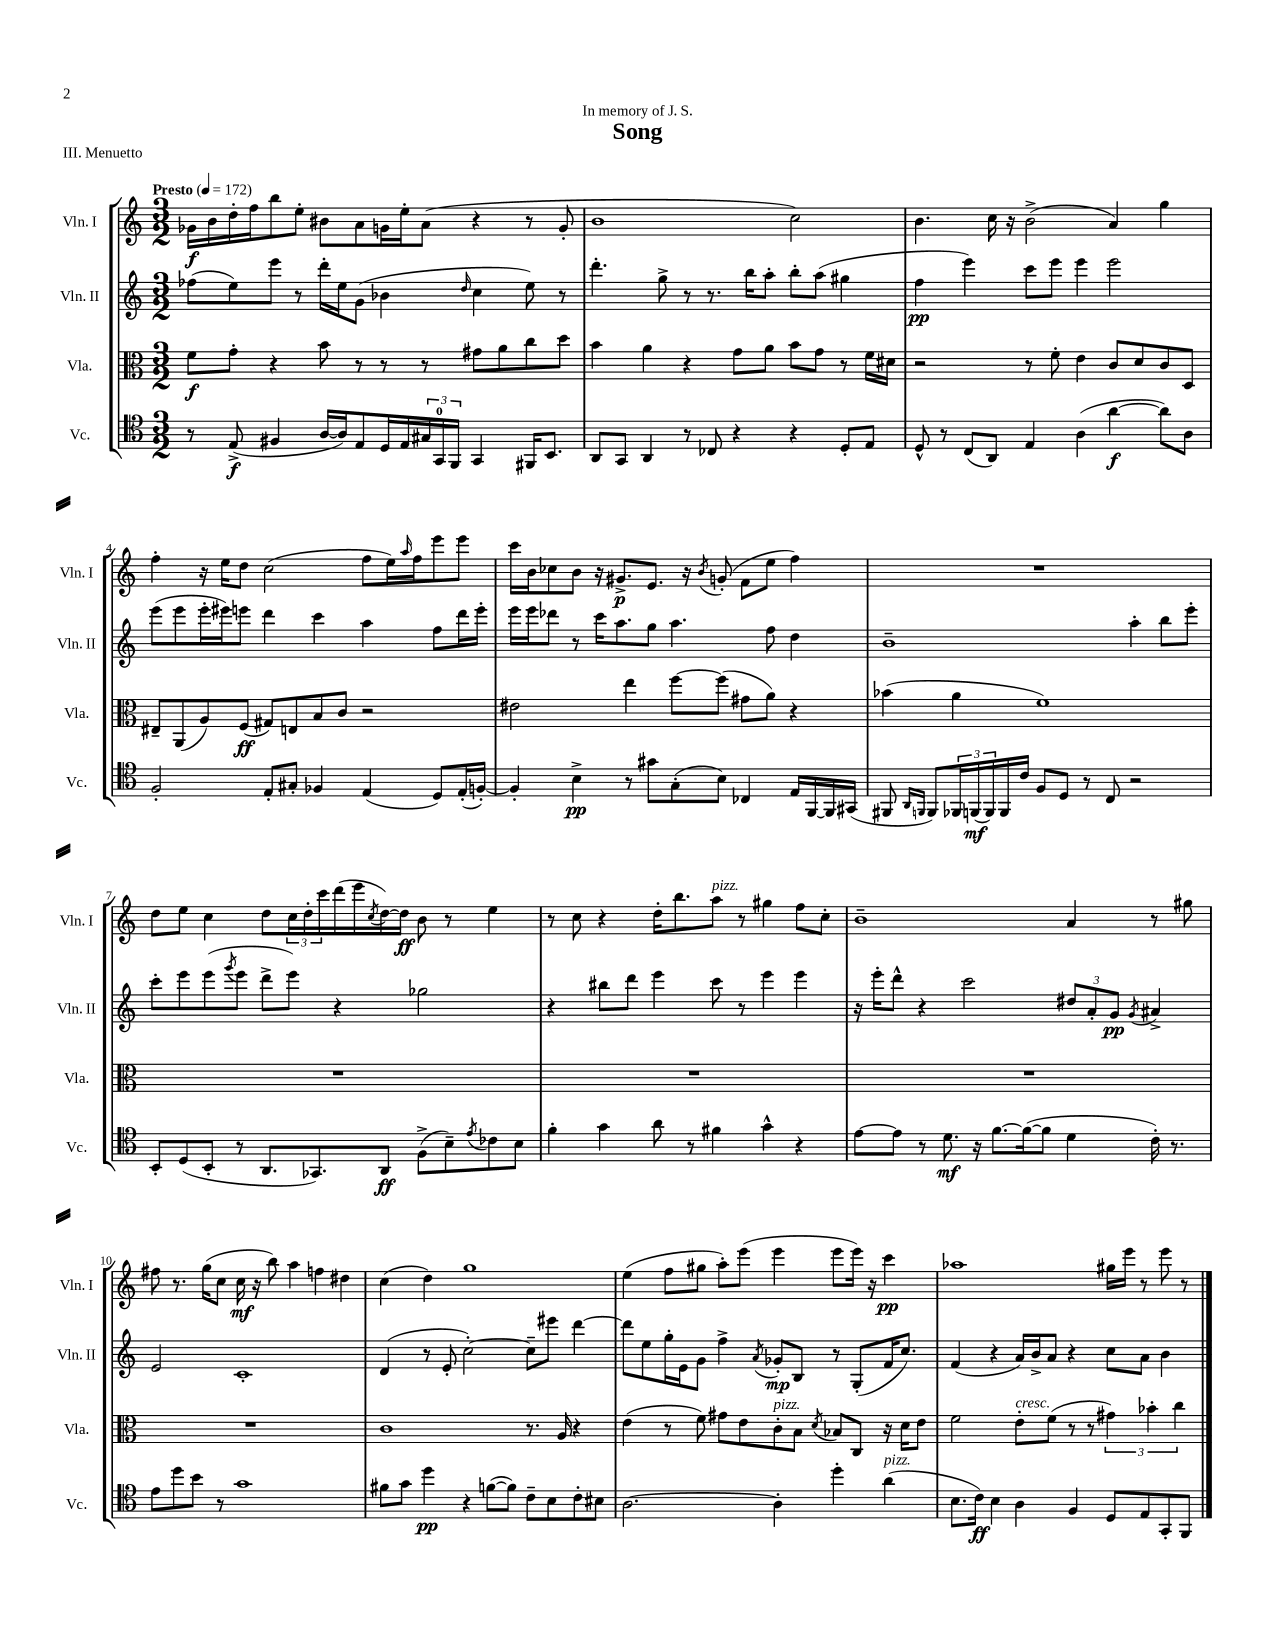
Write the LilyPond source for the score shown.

\header { title = "Song" dedication = "In memory of J. S." piece = "III. Menuetto" }
<<
\new StaffGroup <<
\new Staff = "s0" \with { instrumentName = "Vln. I" shortInstrumentName = "Vln. I" } {
    \clef treble \key c \major \numericTimeSignature \time 3/2 \tempo "Presto" 4 = 172
    ges'16\f b'16 d''16-. f''16 b''8 e''8-. bis'8 a'8 g'16 e''16-. a'8( r4 r8 g'8-. |
    b'1 c''2) |
    b'4. c''16 r16 b'2->( a'4) g''4 |
    f''4-. r16 e''16 d''8 c''2( f''8 e''16) \grace { a''16 } f''16 e'''8 e'''8 |
    c'''16 b'16 ces''8 b'8 r16 gis'8.->\p e'8. r16 \acciaccatura { b'8 } g'8-.( f'8 e''8 f''4) |
    R1. |
    d''8 e''8 c''4 d''8 \tuplet 3/2 { c''16 d''16-. c'''16 } d'''16( e'''16 \acciaccatura { c''8 } d''16~) d''16\ff b'8 r8 e''4 |
    r8 c''8 r4 d''16-. b''8. a''8^\markup { \italic "pizz." } r8 gis''4 f''8 c''8-. |
    b'1-- a'4 r8 gis''8 |
    fis''8 r8. g''16( c''8 c''16\mf r16 b''8) a''4 f''4 dis''4 |
    c''4( d''4) g''1 |
    e''4( f''8 gis''8 a''8-.) e'''8( e'''4 e'''8 e'''16) r16 c'''4\pp |
    aes''1 gis''16 e'''16 r8 e'''8 r8 \bar "|." |
}
\new Staff = "s1" \with { instrumentName = "Vln. II" shortInstrumentName = "Vln. II" } {
    \clef treble \key c \major \numericTimeSignature \time 3/2
    fes''8( e''8) e'''8 r8 d'''16-. e''16 g'8( bes'4 \grace { d''16 } c''4 e''8) r8 |
    d'''4.-. g''8-> r8 r8. b''16 a''8-. b''8-. a''8( gis''4 |
    f''4\pp e'''4) c'''8 e'''8 e'''4 e'''2 |
    e'''8( e'''8 e'''16-. eis'''16) e'''8 d'''4 c'''4 a''4 f''8 d'''16 e'''16-. |
    e'''16 e'''16 des'''8 r8 c'''16 a''8. g''8 a''4. f''8 d''4 |
    b'1-- a''4-. b''8 e'''8-. |
    c'''8-. e'''8 e'''8( \acciaccatura { g'''8 } e'''8 d'''8-> e'''8) r4 ges''2 |
    r4 bis''8 d'''8 e'''4 c'''8 r8 e'''4 e'''4 |
    r16 e'''16-. d'''8-^ r4 c'''2 \tuplet 3/2 { dis''8 a'8-. g'8\pp } \acciaccatura { g'8 } ais'4-> |
    e'2 c'1-. |
    d'4( r8 e'8-. c''2~-.) c''8-- eis'''8 d'''4~ |
    d'''8 e''8 g''16-. e'16 g'8 f''4-> \acciaccatura { a'8 } ges'8-.\mp b8 r8 g8-.( f'16 c''8.) |
    f'4( r4 a'16) b'16-> a'8 r4 c''8 a'8 b'4 \bar "|." |
}
\new Staff = "s2" \with { instrumentName = "Vla." shortInstrumentName = "Vla." } {
    \clef alto \key c \major \numericTimeSignature \time 3/2
    f'8\f g'8-. r4 b'8 r8 r8 r8 gis'8 a'8 c''8 d''8 |
    b'4 a'4 r4 g'8 a'8 b'8 g'8 r8 f'16 dis'16 |
    r2 r8 f'8-. e'4 c'8 d'8 c'8 d8 |
    eis8-- a,8( a8) f8\ff( gis8) e8 b8 c'8 r2 |
    eis'2 e''4 f''8~ f''8( gis'8 a'8) r4 |
    bes'4( a'4 f'1) |
    R1. |
    R1. |
    R1. |
    R1. |
    c'1 r8. a16 r4 |
    e'4( r8 f'8) gis'8 e'8 c'8-.^\markup { \italic "pizz." } b8 \acciaccatura { d'8 } bes8 c8 r16 d'16 e'8 |
    f'2 e'8-.^\markup { \italic "cresc." } f'8( r8 r8 \tuplet 3/2 { gis'4) bes'4-. c''4 } \bar "|." |
}
\new Staff = "s3" \with { instrumentName = "Vc." shortInstrumentName = "Vc." } {
    \clef tenor \key c \major \numericTimeSignature \time 3/2
    r8 e8->\f( fis4 a16~ a16) e8 d16 e16 \tuplet 3/2 { gis16 g,16-0 f,16 } g,4 fis,16 b,8. |
    a,8 g,8 a,4 r8 ces8 r4 r4 d8-. e8 |
    d8-^ r8 c8( a,8) e4 a4( a'4~\f a'8) a8 |
    f2-. e8-. gis8-. fes4 e4( d8) e16-.( f16~-.) |
    f4-. b4->\pp r8 gis'8 g8-.( b8) ces4 e16 f,16~ f,16 gis,16( |
    fis,8 \grace { a,16 f,16 } f,8) \tuplet 3/2 { fes,16 f,16\mf( f,16) } f,16 c'16 f8 d8 r8 c8 r2 |
    b,8-. d8( b,8-. r8 a,8. ges,8.) a,8\ff f8->( b8--) \acciaccatura { e'8 } ces'8 b8 |
    f'4-. g'4 a'8 r8 fis'4 g'4-^ r4 |
    e'8~ e'8 r8 d'8.\mf r16 f'8.~ f'16~( f'8 d'4 c'16-.) r8. |
    e'8 d''8 b'8 r8 g'1 |
    fis'8 g'8 d''4\pp r4 f'8~( f'8) c'8-- b8 c'8-. bis8 |
    a2.~ a4-. d''4-. a'4^\markup { \italic "pizz." }( |
    b8. c'16\ff) b4 a4 f4 d8 e8 g,8-. f,8 \bar "|." |
}
>>
>>
